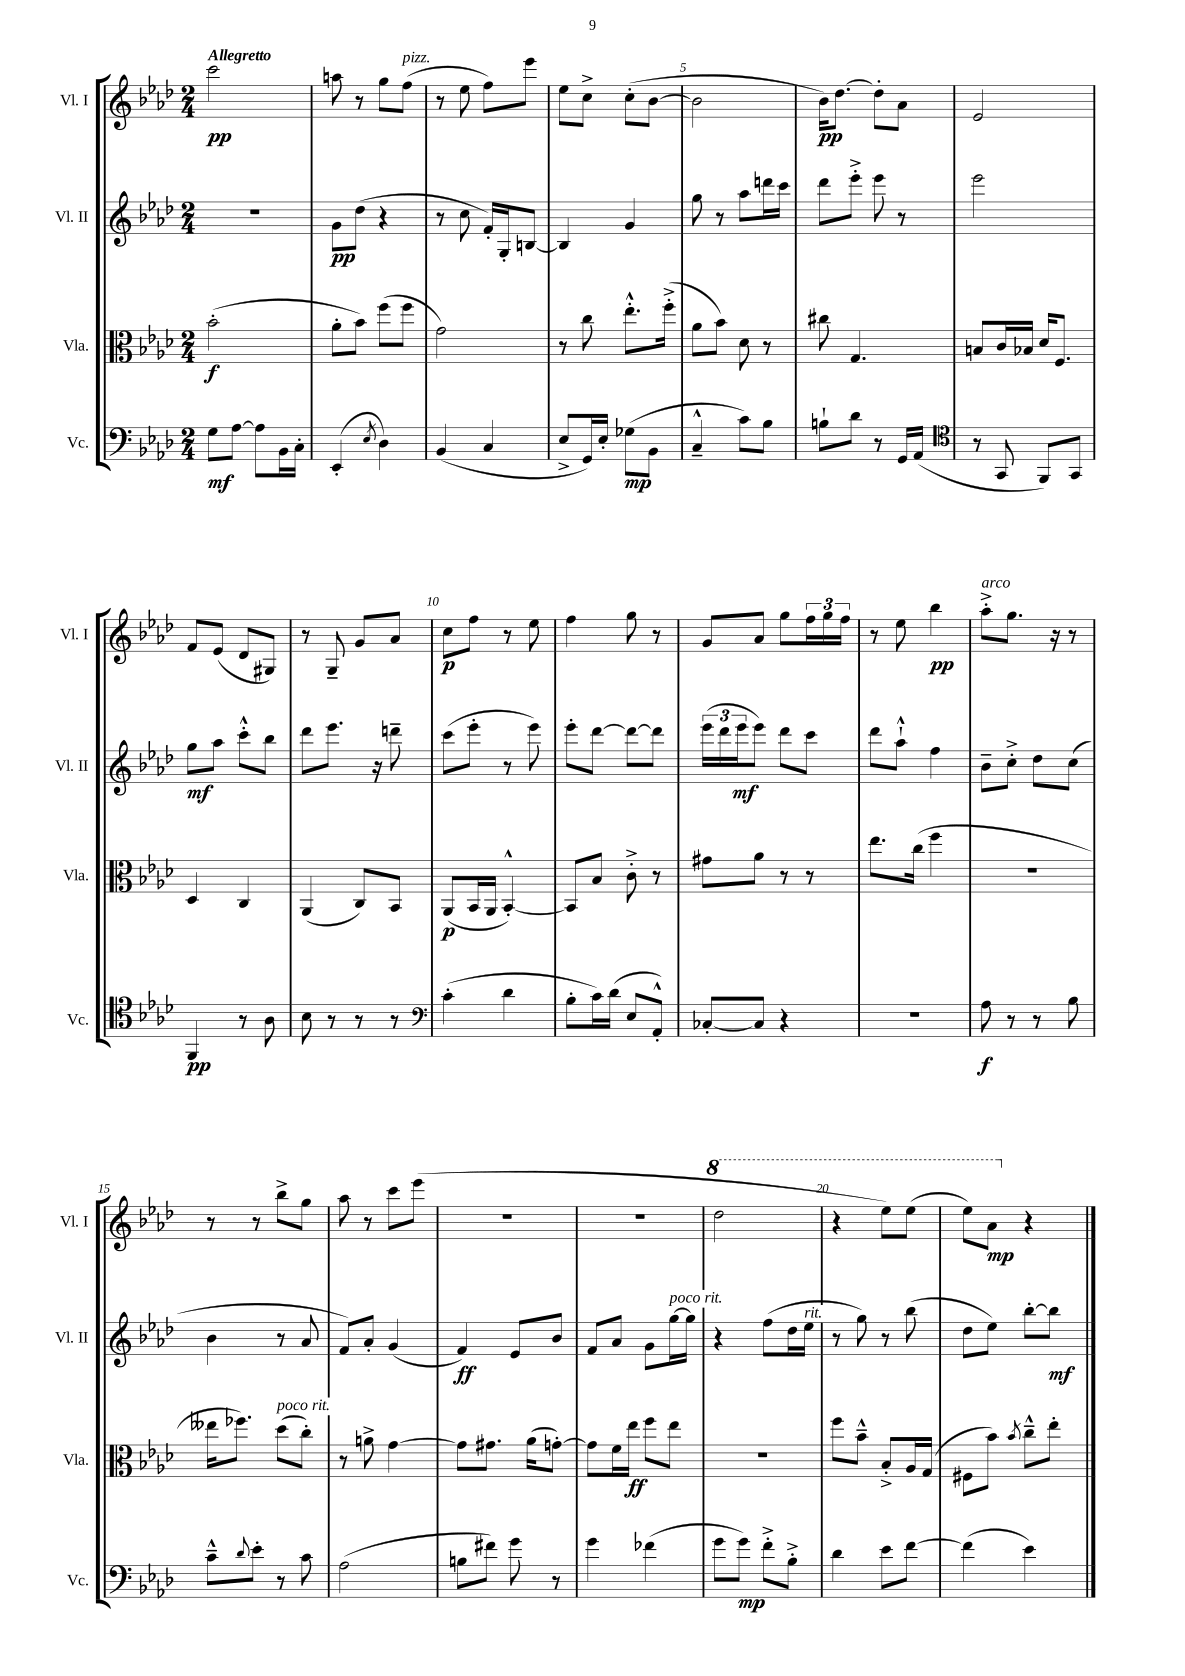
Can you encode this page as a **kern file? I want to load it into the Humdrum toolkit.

**kern	**kern	**kern	**kern
*staff4	*staff3	*staff2	*staff1
*clefF4	*clefC3	*clefG2	*clefG2
*k[b-e-a-d-]	*k[b-e-a-d-]	*k[b-e-a-d-]	*k[b-e-a-d-]
*M2/4	*M2/4	*M2/4	*M2/4
8G	(2b-'	2r	2ccc
[8A-	.	.	.
8A-]	.	.	.
16BB-	.	.	.
16C'	.	.	.
=	=	=	=
(4EE-'	8a-'	8g	8aa
.	8b-)	(8dd-	8r
8qE-	.	.	.
4D-)	(8ff	4r	8gg
.	8ff	.	(8ff
=	=	=	=
(4BB-	2g)	8r	8r
.	.	8cc	8ee-
4C	.	16f')	8ff)
.	.	16G'	.
.	.	[8B	8eee-
=	=	=	=
8E-^	8r	4B]	8ee-
16GG)	8cc	.	8cc^
16E-'	.	.	.
(8G-	8.ee-'^^	4g	(8cc'
8BB-	.	.	[8b-
.	(16ff'^	.	.
=	=	=	=
4C~^^	8a-	8gg	2b-]
.	8b-)	8r	.
8c)	8d-	8aa-	.
8B-	8r	16ddd	.
.	.	16ccc	.
=	=	=	=
8B`	8cc#	8ddd-	16b-)
.	.	.	[8.dd-
8d-	4.G	8eee-'^	.
8r	.	8eee-	8dd-']
16GG	.	8r	8a-
(16AA-	.	.	.
=	=	=	=
*clefC4	*	*	*
8r	8B	2eee-	2e-
8GG	16c	.	.
.	16B-	.	.
8FF)	16d-	.	.
.	8.F	.	.
8GG	.	.	.
=	=	=	=
4FF	4D-	8gg	8f
.	.	8aa-	(8e-
8r	4C	8ccc'^^	8d-
8A-	.	8bb-	8G#)
=	=	=	=
8B-	(4AA-	8ddd-	8r
8r	.	8.eee-	8G~
8r	8C)	.	8g
.	.	16r	.
8r	8BB-	8ddd~	8a-
=	=	=	=
*clefF4	*	*	*
(4c'	(8AA-	(8ccc	8cc
.	16BB-	8eee-'	8ff
.	16AA-	.	.
4d-	[4BB-'^^)	8r	8r
.	.	8eee-)	8ee-
=	=	=	=
8B-'	8BB-]	8eee-'	4ff
16c)	8B-	[8ddd-	.
(16d-	.	.	.
8E-	8c'^	8ddd-_	8gg
8AA-'^^)	8r	8ddd-]	8r
=	=	=	=
[8C-'	8g#	(24eee-	8g
.	.	24ddd-	.
.	.	24eee-	.
8C-]	8a-	8eee-)	8a-
4r	8r	8ddd-	8gg
.	8r	8ccc	24ff
.	.	.	24gg
.	.	.	24ff
=	=	=	=
2r	8.ee-	8ddd-	8r
.	.	8aa-`^^	8ee-
.	(16cc	.	.
.	4ff	4ff	4bb-
=	=	=	=
8A-	2r	8b-~	8aa-'^
8r	.	8cc'^	8.gg
8r	.	8dd-	.
.	.	.	16r
8B-	.	(8cc	8r
=	=	=	=
8c~^^	16ee--	4b-	8r
.	8.ff-)	.	.
8qqd-	.	.	.
8e-'	.	.	8r
8r	(8dd-	8r	8bb-^
8c	8cc')	8a-	8gg
=	=	=	=
(2A-	8r	8f)	8aa-
.	8a^	8a-'	8r
.	[4g	(4g	8ccc
.	.	.	(8eee-
=	=	=	=
8B	8g]	4f)	2r
8f#)	8.g#	.	.
8g	.	8e-	.
.	(16a-	.	.
8r	[8g')	8b-	.
=	=	=	=
4g	8g]	8f	2r
.	16f	8a-	.
.	16ee-	.	.
(4f-	8ff	8g	.
.	8ee-	[16gg	.
.	.	16gg]	.
=	=	=	=
8g	2r	4r	2ddd-
8g)	.	.	.
8f'^	.	(8ff	.
8B-'^	.	16dd-	.
.	.	16ee-	.
=	=	=	=
4d-	8ff	8r	4r
.	8b-~^^	8gg)	.
8e-	8B-'^	8r	8eee-)
[8f	16A-	(8bb-	(8eee-
.	(16G	.	.
=	=	=	=
(4f]	8F#	8dd-	8eee-)
.	8b-)	8ee-)	8aa-
.	8qb-	.	.
4e-)	8cc~^^	[8bb-'	4r
.	8ee-'	8bb-]	.
==	==	==	==
*-	*-	*-	*-
